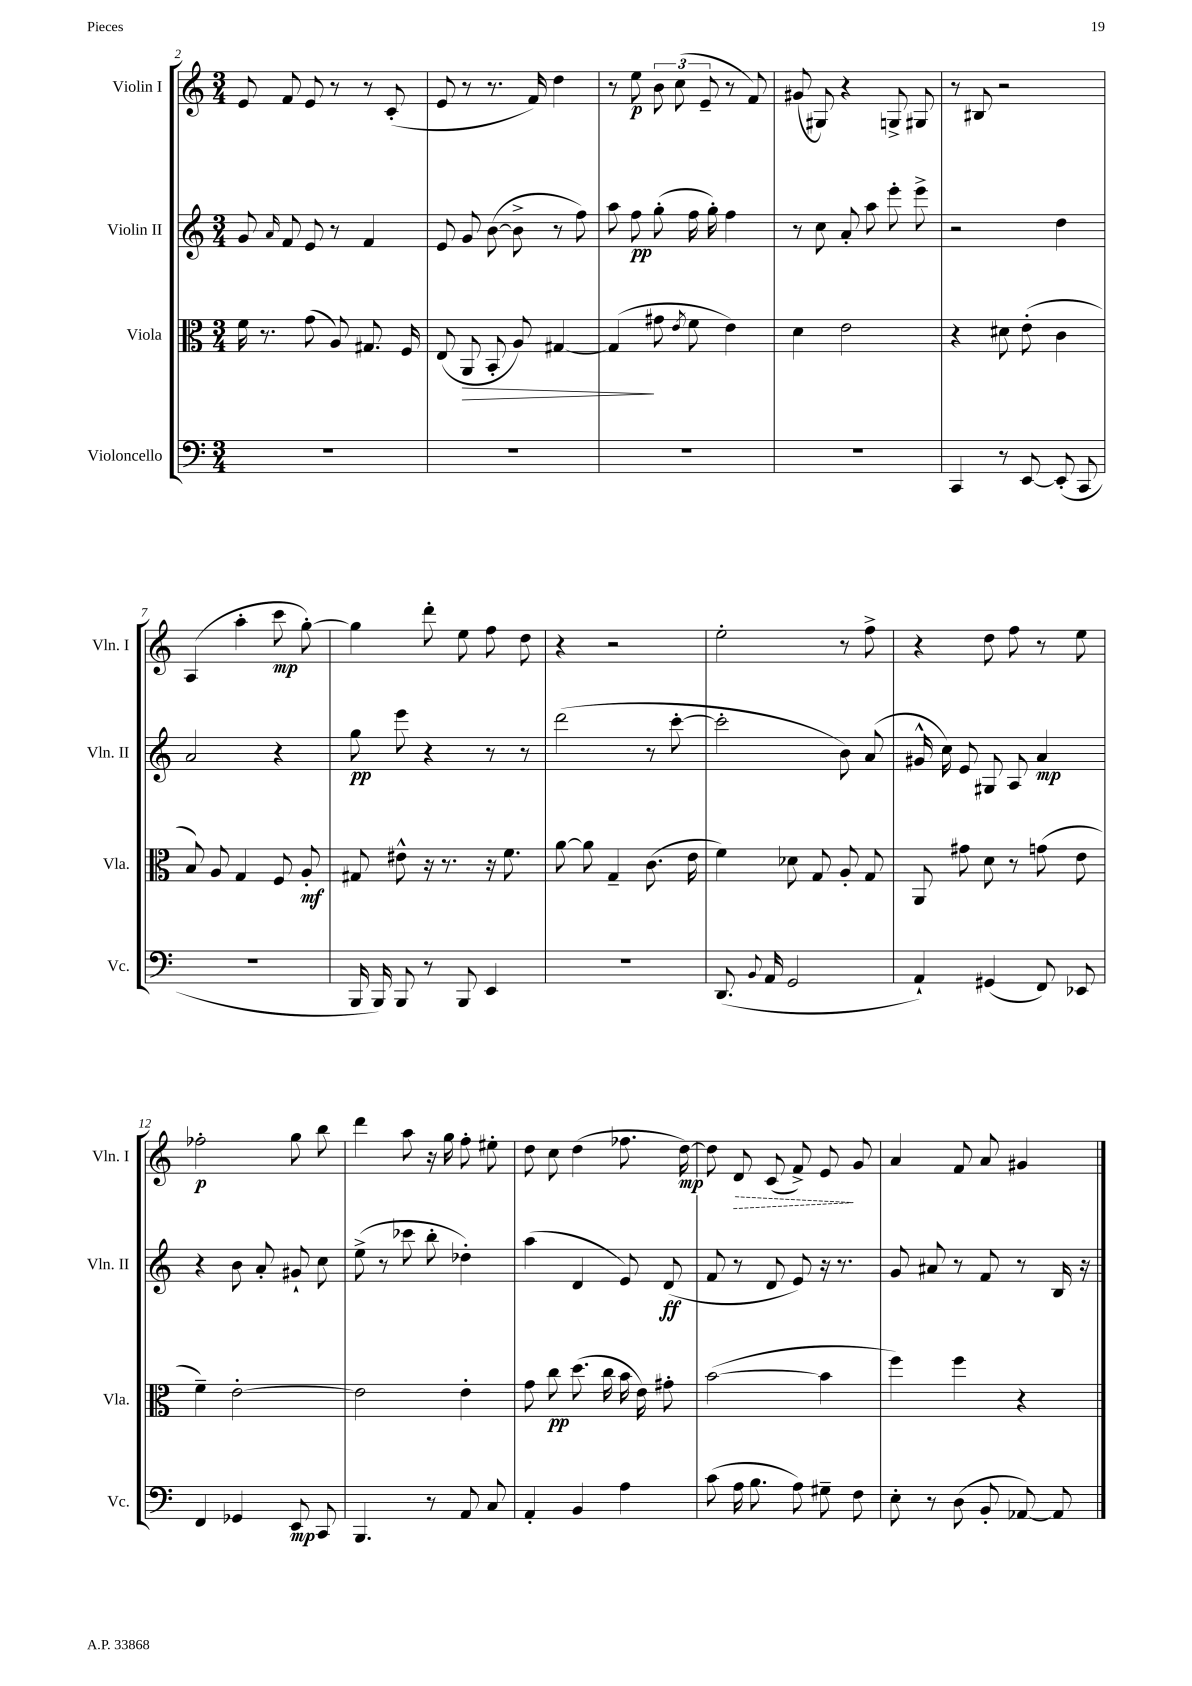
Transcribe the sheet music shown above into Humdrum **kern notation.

**kern	**kern	**kern	**kern
*staff4	*staff3	*staff2	*staff1
*clefF4	*clefC3	*clefG2	*clefG2
*k[]	*k[]	*k[]	*k[]
*M3/4	*M3/4	*M3/4	*M3/4
2.r	16f	8g	8e
.	8.r	.	.
.	.	16qqa	.
.	.	8f	8f
.	(8g	8e	8e
.	8A)	8r	8r
.	8.G#	4f	8r
.	.	.	(8c'
.	16F	.	.
=	=	=	=
2.r	(8E	8e	8e
.	8AA	8g	8r
.	8BB'	([8b	8.r
.	8A)	8b^]	.
.	.	.	16f)
.	[4G#	8r	4dd
.	.	8ff)	.
=	=	=	=
2.r	(4G#]	8aa	8r
.	.	8ff	8ee
.	8g#	(8gg'	12b
.	.	.	(12cc
.	8qe	.	.
.	8f	16ff	.
.	.	.	12e~
.	.	16gg')	.
.	4e)	4ff	8r
.	.	.	8f)
=	=	=	=
2.r	4d	8r	(8g#
.	.	8cc	8G#)
.	2e	8a'	4r
.	.	8aa	.
.	.	8eee'	8G^
.	.	8eee^	8G#
=	=	=	=
4CC	4r	2r	8r
.	.	.	8B#
8r	8d#	.	2r
[8EE	(8e'	.	.
(8EE']	4c	4dd	.
8CC	.	.	.
=	=	=	=
2.r	8B)	2a	(4A
.	8A	.	.
.	4G	.	4aa'
.	8F	4r	8ccc
.	8A'	.	[8gg')
=	=	=	=
16BBB	8G#	8gg	4gg]
16BBB)	.	.	.
8BBB	8e#^^	8eee	.
8r	16r	4r	8ddd'
.	8.r	.	.
8BBB	.	.	8ee
4EE	16r	8r	8ff
.	8.f	.	.
.	.	8r	8dd
=	=	=	=
2.r	[8a	(2ddd	4r
.	8a]	.	.
.	4G~	.	2r
.	(8.c	8r	.
.	.	[8ccc'	.
.	16e	.	.
=	=	=	=
(8.DD	4f)	2ccc']	2ee'
8qqBB	.	.	.
16AA	.	.	.
2GG	8d-	.	.
.	8G	.	.
.	8A'	8b)	8r
.	8G	(8a	8ff^
=	=	=	=
4AA`)	8AA	16g#^^	4r
.	.	16cc)	.
.	8g#	8e	.
(4GG#	8d	8G#	8dd
.	8r	8A	8ff
8FF)	(8g	4a	8r
8EE-	8e	.	8ee
=	=	=	=
4FF	4f~)	4r	2ff-'
4GG-	[2e'	8b	.
.	.	8a'	.
8EE	.	8g#`	8gg
8CC	.	8cc	8bb
=	=	=	=
4.BBB	2e]	(8ee^	4ddd
.	.	8r	.
.	.	8ccc-	8aa
8r	.	8bb'	16r
.	.	.	16gg
8AA	4e'	4dd-')	8ff'
8C	.	.	8ee#'
=	=	=	=
4AA'	8g	(4aa	8dd
.	8cc	.	8cc
4BB	(8.dd	4d	(4dd
.	16cc	.	.
4A	16b	8e)	8.ff-
.	16e)	.	.
.	8g#'	(8d	.
.	.	.	[16dd)
=	=	=	=
(8c	([2b	8f	8dd]
16A	.	8r	8d
8.B	.	.	.
.	.	8d	(8c
8A)	.	8e)	8f^)
8G#~	4b]	16r	8e
.	.	8.r	.
8F	.	.	8g
=	=	=	=
8E'	4ff)	8g	4a
8r	.	8a#	.
(8D	4ff	8r	8f
8BB'	.	8f	8a
[8AA-)	4r	8r	4g#
8AA-]	.	16B	.
.	.	16r	.
==	==	==	==
*-	*-	*-	*-
